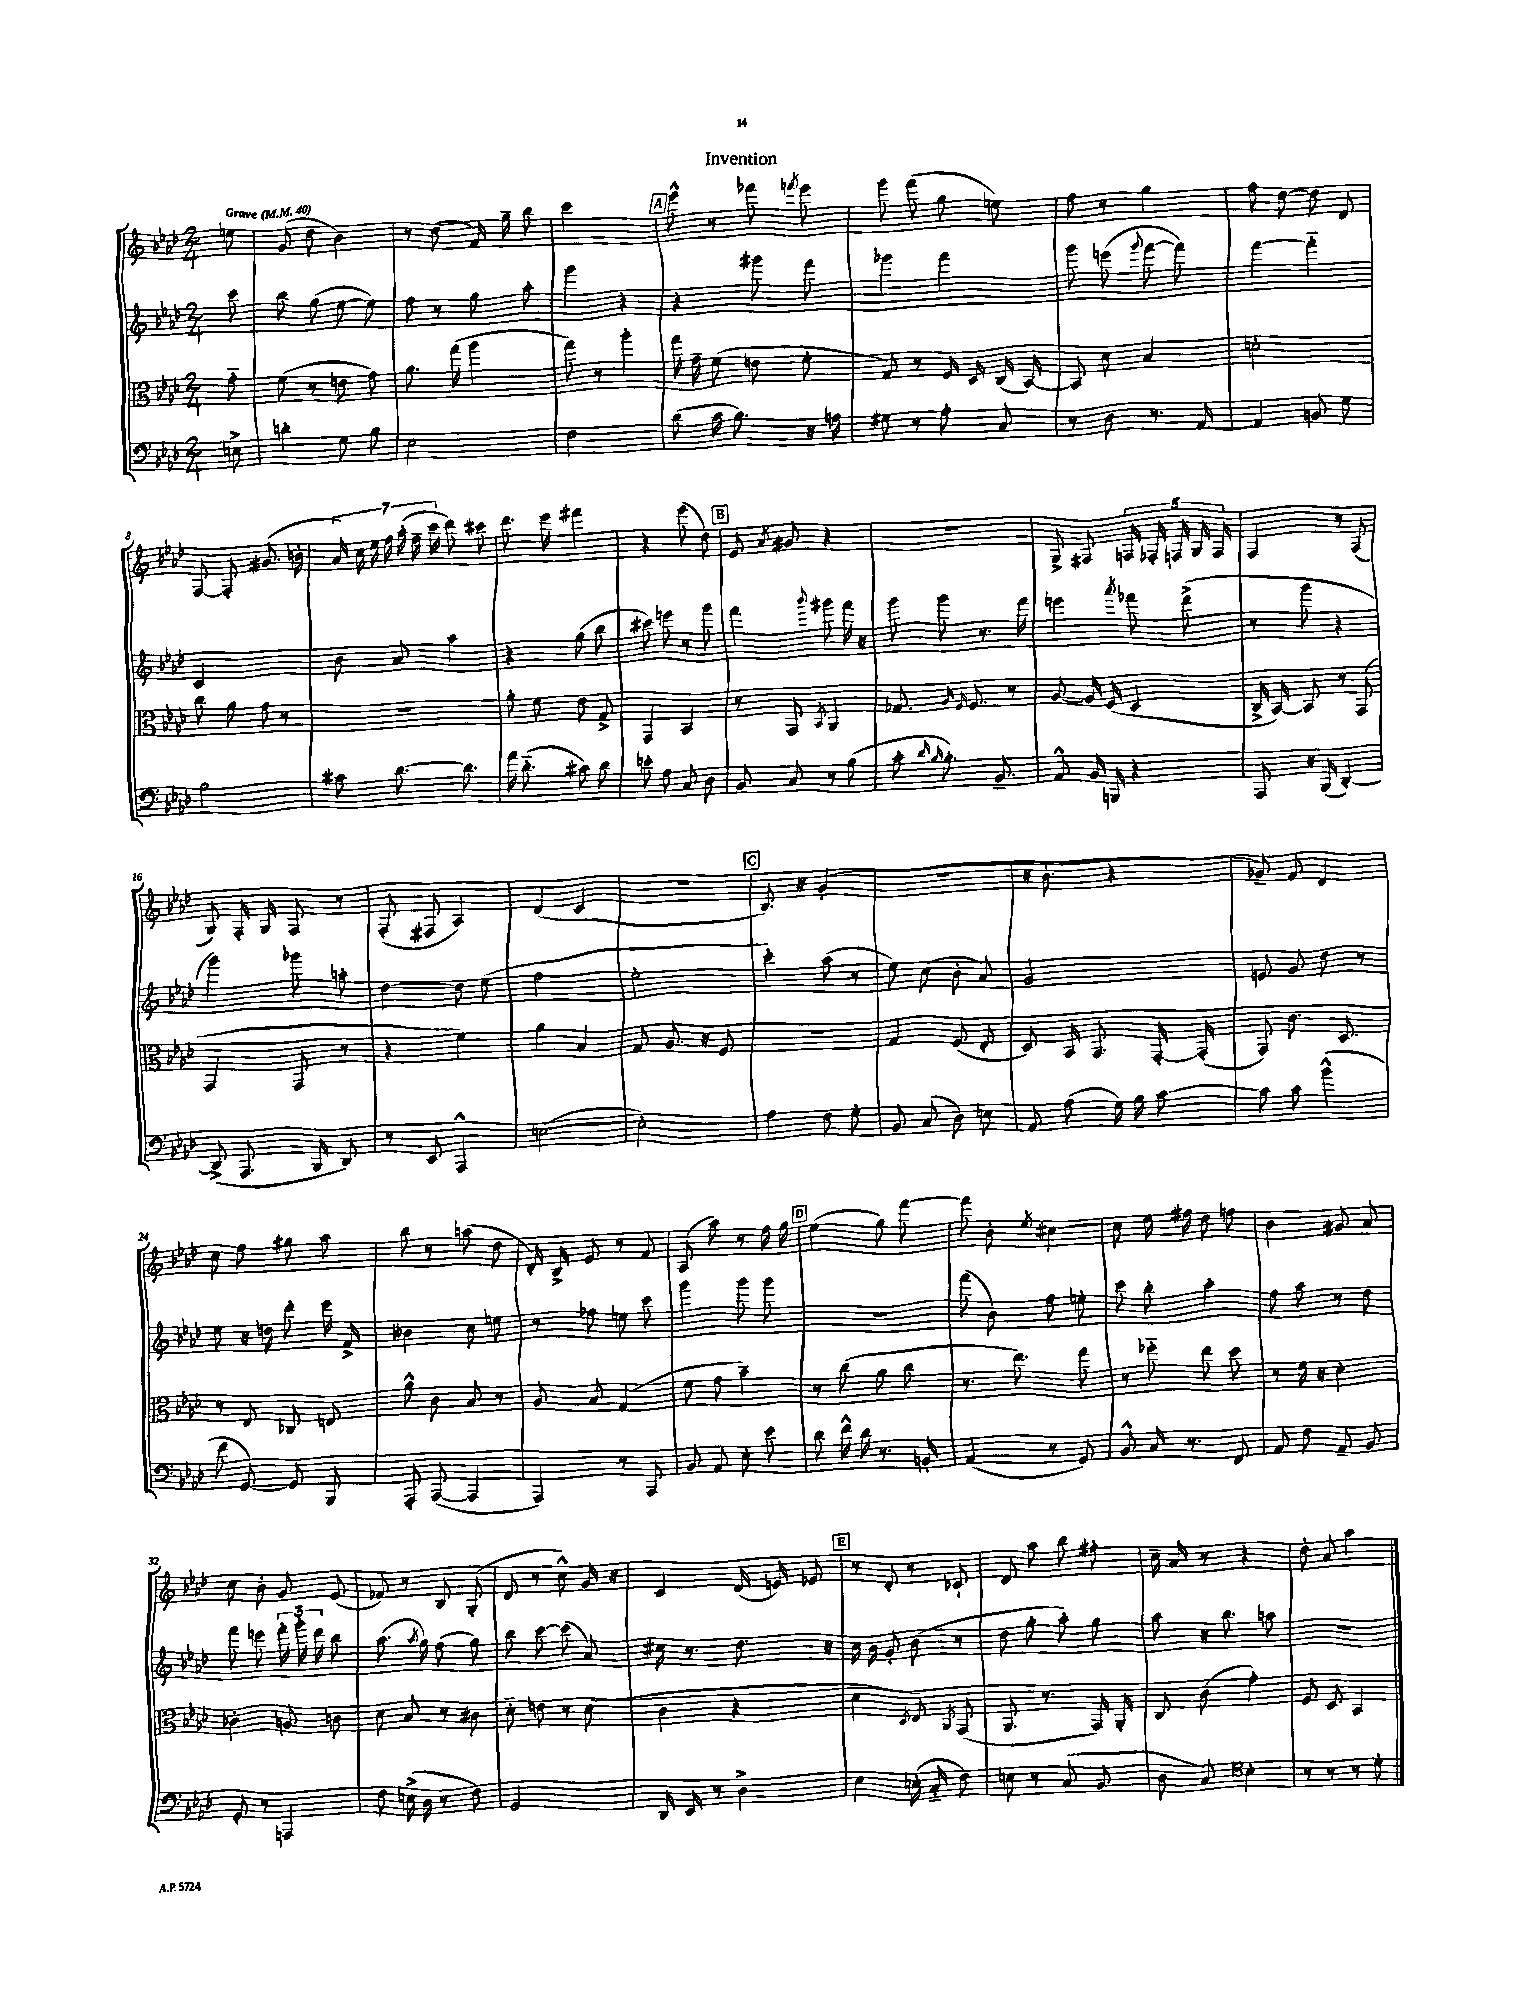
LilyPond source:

\header { title = "Invention" }
<<
\new StaffGroup <<
\new Staff = "s0" {
    \clef treble \key aes \major \numericTimeSignature \time 2/4 \partial 8 \tempo "Grave" 4 = 40
    \autoBeamOff e''8 |
    g'8( des''8 bes'4) |
    r8 des''8( f'16) g''16-- bes''8 |
    c'''2 |
    \mark \markup { \box "A" } ees'''8-^ r8 fes'''8 \acciaccatura { f'''8 } ees'''8 |
    g'''8 f'''8( g''8 e''8) |
    f''8 r8 g''4 |
    f''8 des''8~ des''8 des'8 |
    f8~ f8-. gis'8.( b'16-. |
    \tuplet 7/4 { aes'16) c''16 ees''16 f''16 aes''16-.( f''16-- c'''16 } des'''8) cis'''8 |
    des'''8. ees'''16 fis'''4 |
    r4 ees'''8( des''8) |
    \mark \markup { \box "B" } ees'8 \acciaccatura { aes'8 } gis'8 r4 |
    R2 |
    g8-> fis8 \tuplet 5/4 { f16 fes16-. f16 g16 f16 } |
    f4 r8 f8( |
    g8) f16-. g16 f8 r8 |
    f8-.( fis8 aes4) |
    des'4( c'4 |
    r2 |
    \mark \markup { \box "C" } bes8.) r16 g'4-.( |
    R2 |
    r16 bes'8.-. r4 |
    ges'8--) f'8 des'4 |
    c''8 f''8 gis''8 aes''8 |
    bes''8 r8 a''8( des''8 |
    des'16-.) bes16-> ees'8 r8 f'8 |
    aes8( aes''8) r8 f''16 g''16 |
    \mark \markup { \box "D" } ees''4( g''8) f'''8~ |
    f'''8 bes'8-. \acciaccatura { ees''8 } cis''4~ |
    cis''8 ees''16 fis''16 des''8 f''8 |
    bes'4 gis'8 aes'8 |
    c''8 bes'8-. g'8 ees'8( |
    fes'8) r8 bes8 g8-.( |
    des'8 r8 c''8-^) g'16 r16 |
    c'4 des'16( e'16) ees'8 |
    \mark \markup { \box "E" } r8 des'8-. r8 ces'8-! |
    des'8 aes''8 bes''8 fis''8-. |
    c''16-- aes'16 r8 r4 |
    des''8-. aes'8 aes''4 \bar "|." |
}
\new Staff = "s1" {
    \clef treble \key aes \major \numericTimeSignature \time 2/4 \partial 8
    \autoBeamOff c'''8 |
    bes''8 g''8( ees''8~ ees''8) |
    f''8 r8 g''8 aes''8-. |
    g'''4 r4 |
    \mark \markup { \box "A" } r4 gis'''8 f'''8 |
    ges'''4 f'''4 |
    g'''8 e'''8( \appoggiatura { g'''8 } f'''8~ f'''8) |
    f'''4~ f'''4-_ |
    c'2 |
    bes'8 aes'8 aes''4 |
    r4 g''8( bes''8 |
    cis'''8) e'''8 r8 g'''8 |
    \mark \markup { \box "B" } f'''4 \appoggiatura { bes'''8 } gis'''8 f'''16 r16 |
    g'''8 g'''8 r8. f'''16 |
    e'''4 \acciaccatura { aes'''8 } fes'''8 des'''8->( |
    r8 g'''8 r4 |
    g'''4) ges'''8 a''8-. |
    des''4~ des''8 ees''8( |
    f''2 |
    ees''2-. |
    \mark \markup { \box "C" } c'''4-.) aes''8( r8 |
    ees''8) c''8( bes'8-. aes'8) |
    g'2 |
    e'8 g'8 des''8 r8 |
    ees''8 r16 d''16 des'''8-. ees'''16 f'16-> |
    beses'4 c''8 e''8 |
    r8 fes''8 e''8 c'''8 |
    g'''4 g'''8 g'''8 |
    \mark \markup { \box "D" } R2 |
    f'''8( bes'8) f''8 e''8-. |
    c'''8 bes''8-. aes''4-. |
    f''8 aes''8 r8 des''8 |
    f'''8 e'''8 \tuplet 3/2 { f'''16-. g'''16-. des'''16 } bes''8 |
    aes''8.( \acciaccatura { aes''8 } g''16) f''8( g''8) |
    bes''8 c'''8~ c'''8( aes'8) |
    cis''16 r8. des''8. r16 |
    \mark \markup { \box "E" } c''16 bes'16 g'8-. bes'8( r8 |
    des''8 g''8-. aes''8-.) g''8 |
    aes''8 r16 bes''8. a''8 |
    R2 \bar "|." |
}
\new Staff = "s2" {
    \clef alto \key aes \major \numericTimeSignature \time 2/4 \partial 8
    \autoBeamOff g'8-_ |
    f'8( r8 e'8 g'8) |
    aes'8. g''16( aes''4 |
    g''8) r8 aes''4-. |
    \mark \markup { \box "A" } g''16 g'16-- f'8( e'8 f'8-. |
    g8) r8 f16 des16 c16( bes,16~) |
    bes,8 des'8 bes4 |
    d'2-. |
    c''8 aes'8 g'8 r8 |
    r2 |
    aes'8-. f'8 ees'8 g8-> |
    g,4 bes,4 |
    \mark \markup { \box "B" } r8 g,8 \acciaccatura { bes,8 } aes,4 |
    ges8. \grace { aes16 f16 } f8. r8 |
    aes8~ aes16 f16( des4 |
    c16-> bes,16~) bes,8 r8 g,8( |
    g,4 g,8 r8 |
    r4 f'4) |
    aes'4 bes4 |
    g8 aes8. r16 f8 |
    \mark \markup { \box "C" } r2 |
    g4 f8( ees8-. |
    des8) bes,16 g,8. g,16~-. g,16-.( |
    g,8) c'8. des8. |
    r8 ees8 ces8 e8 |
    aes'8-^ c'8 bes8 r8 |
    aes8 bes8 g4( |
    f'8 g'8 bes'4--) |
    \mark \markup { \box "D" } r8 c''8( aes'8 c''8 |
    r8. ees''8.) g''8 |
    r8 fes''8-_ ees''8 des''8 |
    r8 f'16 r16 des'4-. |
    ces'4-. a8 c'8 |
    des'8 bes8 r8 cis'8 |
    des'8-_ e'8 r8 des'8( |
    c'4 r4 |
    \mark \markup { \box "E" } des'4 \acciaccatura { des8 } ees8) \acciaccatura { aes,8 } g,8( |
    aes,8. r8. g,16) aes,16-. |
    c8 c'8( g'4-.) |
    f8 des8 bes,4 \bar "|." |
}
\new Staff = "s3" {
    \clef bass \key aes \major \numericTimeSignature \time 2/4 \partial 8
    \autoBeamOff e8-> |
    d'4-. g8 bes8 |
    ees2 |
    f2 |
    \mark \markup { \box "A" } des'8( c'16 bes8.) r16 a16 |
    gis8 r8 aes8-. c8 |
    r8 des8 r8. aes,16~ |
    aes,4 b,8 g8 |
    bes2 |
    cis'8 des'8.~ des'8. |
    aes'16 des'8.-_( cis'8) des'8 |
    e'8-. aes8 c8 des8 |
    \mark \markup { \box "B" } bes,8 c8 r8 bes8( |
    c'8-. \grace { des'16 bes16 } bes8.-.) bes,8.-- |
    aes,8-^ bes,16 b,,16 r4 |
    aes,,8 r16 bes,,16( des,4~-.) |
    des,8->( aes,,8. bes,,16 des,8) |
    r8 ees,8 aes,,4-^ |
    e2~( |
    e2-.) |
    \mark \markup { \box "C" } aes4 f8 g8-. |
    bes,8 c8( des8) e8 |
    aes,8 aes8( g16) bes16 c'8~ |
    c'8 c'8 bes'4-^( |
    f'8 g,8~) g,8 bes,,8 |
    aes,,8-. aes,,8~( aes,,4 |
    aes,,4) r8 aes,,8 |
    bes,8 aes,8 ees8-. ees'8 |
    \mark \markup { \box "D" } des'8 f'16-^ des'16 r8. b,16-. |
    aes,4( r8 g,8) |
    bes,8-^ c16 r8. f,8 |
    aes,8 f8 aes,8-- bes,8 |
    g,8-. r8 a,,4 |
    f8 e16->( des16 r8 f8) |
    g,2 |
    des,16 ees,16 r8 des4-> |
    \mark \markup { \box "E" } ees4 e16-.( c16-_ f8) |
    e8 r8 c8( bes,8 |
    des8 c8) \clef tenor bes4-. |
    r8 r8 r8 des'8-. \bar "|." |
}
>>
>>
